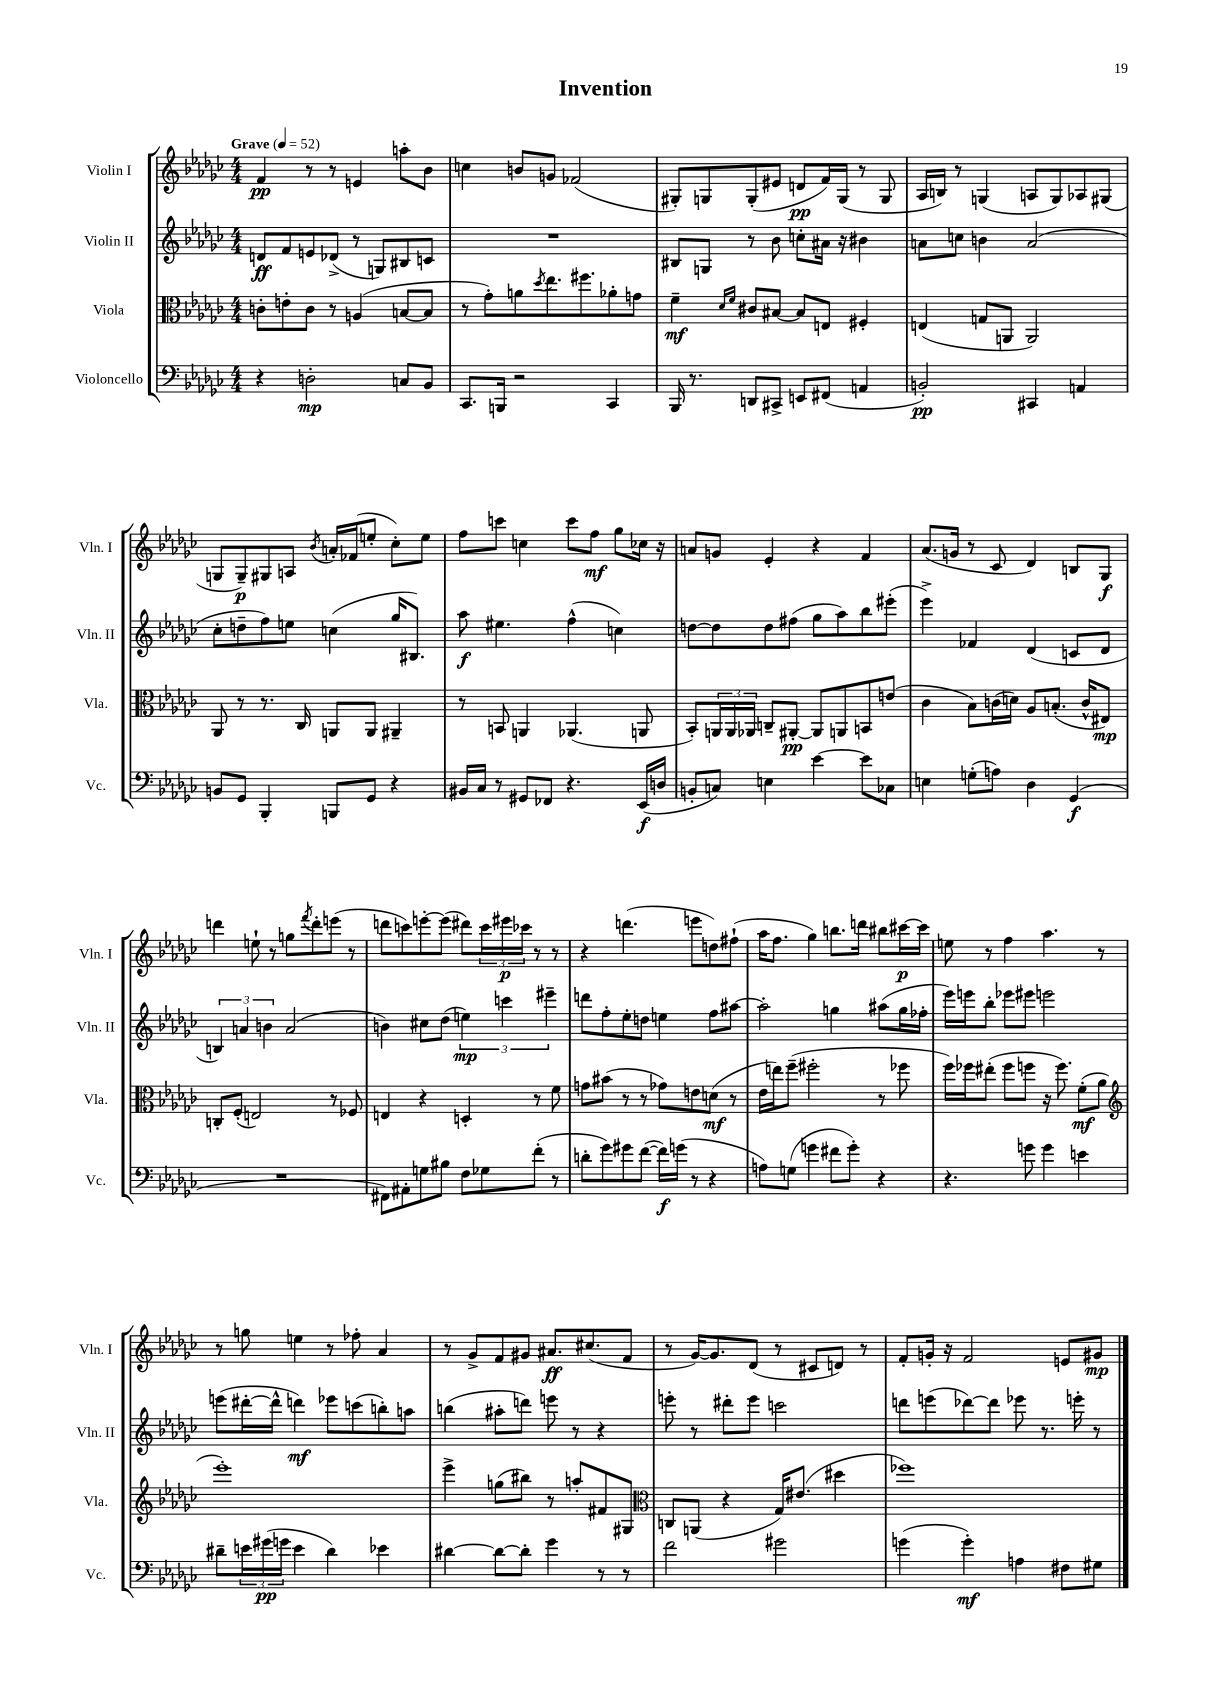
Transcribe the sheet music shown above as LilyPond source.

\header { title = "Invention" }
<<
\new StaffGroup <<
\new Staff = "s0" \with { instrumentName = "Violin I" shortInstrumentName = "Vln. I" } {
    \clef treble \key ges \major \numericTimeSignature \time 4/4 \tempo "Grave" 4 = 52
    f'4\pp r8 r8 e'4 a''8-. bes'8 |
    c''4 b'8 g'8 fes'2( |
    gis8-.) g8 g8-.( eis'8 d'8\pp f'16) g16( r8 g8 |
    aes16 b16) r8 g4( a8 g8) aes8 gis8( |
    g8 g8--\p) gis8 a8 \acciaccatura { bes'8 } a'16-. fes'16( e''8-. ces''8-.) e''8 |
    f''8 c'''8 c''4 c'''8 f''8\mf ges''8 ces''16 r16 |
    a'8 g'8 ees'4-. r4 f'4 |
    aes'8.( g'16 r8 ces'8 des'4) b8 ges8\f |
    d'''4 e''8-! r8 g''8 \acciaccatura { f'''8 } d'''8-. e'''8( r8 |
    d'''8 c'''8) e'''8~-. e'''8( dis'''8) \tuplet 3/2 { c'''16 eis'''16\p ces'''16 } r8 r8 |
    r4 d'''4.( e'''8 d''8) fis''8-!( |
    aes''16 f''8. ges''4) b''8. d'''16 bis''8 cis'''16~\p cis'''16 |
    e''8 r8 f''4 aes''4. r8 |
    r8 g''8 e''4 r8 fes''8-. aes'4 |
    r8 ges'8-> f'8 gis'8 ais'8.\ff cis''8.( f'8 |
    r8 ges'16~) ges'8. des'8( r8 cis'8 d'8) r8 |
    f'8-. g'16-. r16 f'2 e'8 gis'8\mp \bar "|." |
}
\new Staff = "s1" \with { instrumentName = "Violin II" shortInstrumentName = "Vln. II" } {
    \clef treble \key ges \major \numericTimeSignature \time 4/4
    d'8\ff f'8 e'8 des'8->( r8 g8) bis8 c'8 |
    R1 |
    bis8 g8 r8 bes'8 c''8-. ais'16 r16 bis'4 |
    a'8 c''8 b'4 a'2( |
    ces''8-. d''8-- f''8) e''8 c''4( ges''16 bis8.) |
    aes''8\f eis''4. f''4-^( c''4) |
    d''8~ d''8 d''8 fis''8( ges''8 aes''8) bes''8 eis'''8-.( |
    ees'''4->) fes'4 des'4( c'8 des'8 |
    \tuplet 3/2 { b4) a'4 b'4 } a'2( |
    b'4) cis''8 des''8( \tuplet 3/2 { e''4\mp) c'''4 eis'''4-- } |
    d'''8 f''8-. ees''8-. d''8 e''4 f''8 ais''8~ |
    ais''2-. g''4 ais''8( g''16 fes''16-. |
    ees'''16) e'''16 bes''8-. ees'''8 eis'''8 e'''2 |
    e'''8( dis'''16~-. dis'''16-^ d'''4\mf) ees'''8 c'''8( b''8-.) a''8 |
    b''4( ais''8-. d'''8) e'''8 r8 r4 |
    e'''8-. r8 dis'''8-. e'''8 c'''2 |
    d'''8 e'''8( des'''8~) des'''8 ees'''8 r8. e'''16-. r8 \bar "|." |
}
\new Staff = "s2" \with { instrumentName = "Viola" shortInstrumentName = "Vla." } {
    \clef alto \key ges \major \numericTimeSignature \time 4/4
    c'8-. e'8-. c'8 r8 a4( b8~ b8 |
    r8 ges'8-.) a'8 \acciaccatura { des''8 } ees''8. fis''8. aes'8-. g'8 |
    f'4--\mf \grace { des'16 f'16 } cis'8 bis8~ bis8 e8 fis4-. |
    e4( g8 a,8 a,2) |
    aes,8 r8 r8. ces16 a,8 a,8 ais,4-- |
    r8 b,8 a,4 aes,4.( a,8 |
    bes,8-.) \tuplet 3/2 { a,16 a,16 aes,16 } c8-- ais,8~-.\pp ais,8 a,8 b,8 e'8( |
    ces'4 bes8) c'16( d'16) aes8 b8.-.( c'16-^ eis8\mp) |
    c8-. f8-.( e2) r8 fes8 |
    e4 r4 d4-. r8 f'8 |
    g'8 bis'8( r8 r8 ges'8) e'8 d'8\mf( r8 |
    ees'16 e''16) f''8--( fis''2-. r8 fes''8 |
    f''16) fes''16 eis''8-.( fes''8 f''8 r16 f''8.) f'8-.\mf( aes'8 |
    \clef treble ees'''1-.) |
    ees'''4-> g''8( bis''8) r8 a''8-. fis'8 gis8 |
    \clef alto c8 a,8( r4 ges16) eis'8.( dis''4 |
    fes''1) \bar "|." |
}
\new Staff = "s3" \with { instrumentName = "Violoncello" shortInstrumentName = "Vc." } {
    \clef bass \key ges \major \numericTimeSignature \time 4/4
    r4 d2-.\mp c8 bes,8 |
    ces,8. b,,16 r2 ces,4 |
    bes,,16 r8. d,8 cis,8-> e,8 fis,8( a,4 |
    b,2-.\pp) cis,4 a,4 |
    b,8 ges,8 bes,,4-. b,,8 ges,8 r4 |
    bis,16 ces16 r8 gis,8 fes,8 r4. ees,16\f( d16 |
    b,8-. c8) e4 ees'4~ ees'8 ces8 |
    e4 g8-.( a8) des4 ges,4\f( |
    R1 |
    fis,8) ais,8-. g8 bis8 f8 ges8 f'8-.( r8 |
    d'8-. ges'8) gis'8 f'8~( f'16\f) g'16( r8 r4 |
    a8) g8( g'4 fis'8 g'8-.) r4 |
    r4. g'8 g'4 e'4 |
    dis'8-- \tuplet 3/2 { e'16 gis'16\pp( g'16 } e'4 dis'4) ees'4 |
    dis'4~ dis'8~ dis'8-. ges'4 r8 r8 |
    f'2 gis'2 |
    g'4( g'4-.\mf) a4 fis8 gis8 \bar "|." |
}
>>
>>
\layout { \context { \Score \remove "Bar_number_engraver" } }
